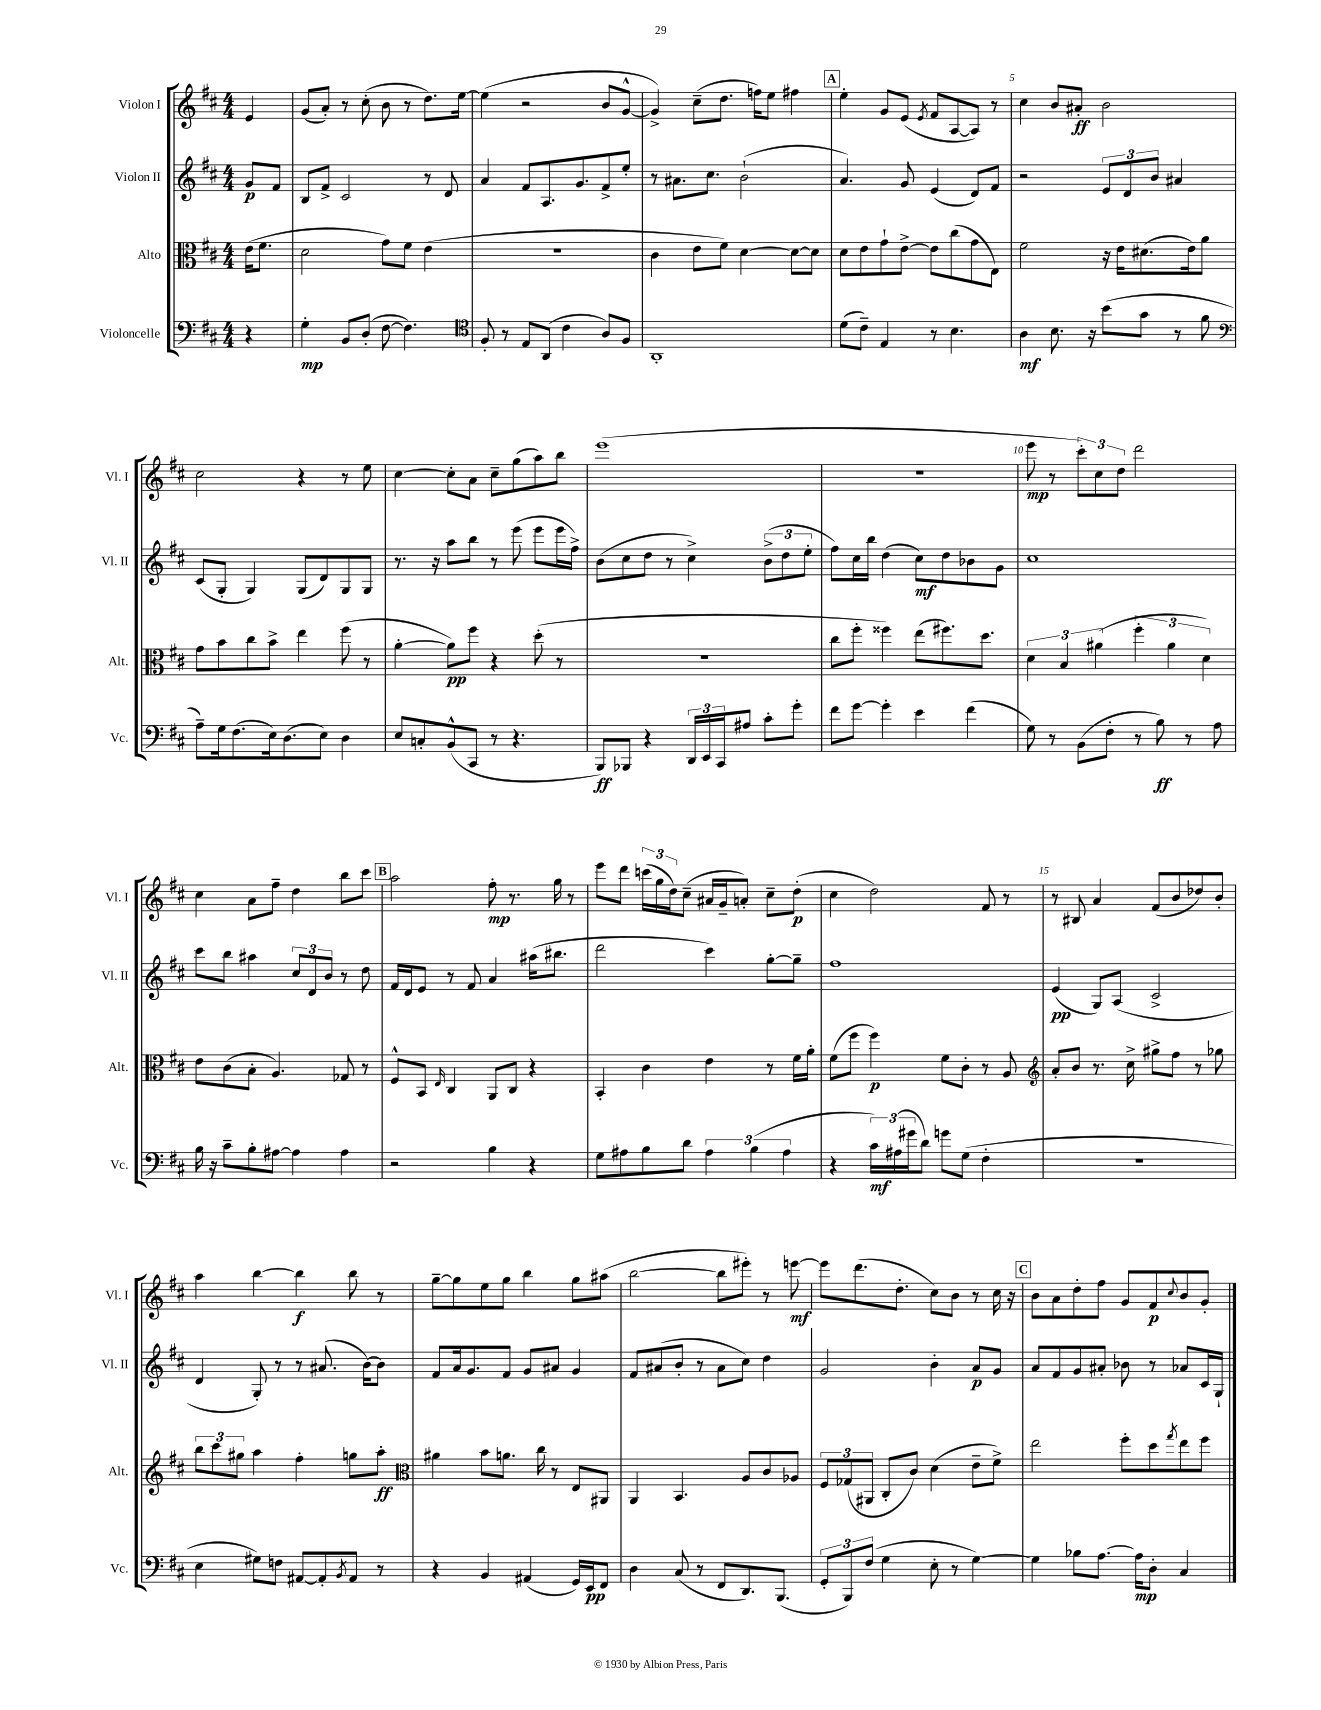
<<
\new StaffGroup <<
\new Staff = "s0" \with { instrumentName = "Violon I" shortInstrumentName = "Vl. I" } {
    \clef treble \key d \major \numericTimeSignature \time 4/4 \partial 4
    e'4 |
    g'8( a'8-.) r8 cis''8-.( b'8 r8 d''8.) e''16~ |
    e''4( r2 b'8 g'8~-^ |
    g'4->) cis''8--( d''8. f''16) e''8 fis''4 |
    \mark \markup { \box "A" } e''4-. g'8 e'8( \acciaccatura { e'8 } fis'8 a8~ a8) r8 |
    cis''4 b'8 ais'8-.\ff b'2 |
    cis''2 r4 r8 e''8 |
    cis''4~ cis''8-. a'8 cis''8-- g''8( a''8) b''8 |
    e'''1( |
    r1 |
    e'''8\mp r8 \tuplet 3/2 { cis'''8-.) cis''8 d''8 } d'''2 |
    cis''4 a'8 fis''8-- d''4 b''8 cis'''8 |
    \mark \markup { \box "B" } a''2 fis''8-.\mp r8. g''16 r8 |
    e'''8 d'''8 \tuplet 3/2 { c'''16( g''16 d''16) } cis''8--( ais'16 g'16-- a'8-.) cis''8-- d''8-.\p( |
    cis''4 d''2) fis'8 r8 |
    r8 bis8 a'4 fis'8( b'8 des''8) b'8-. |
    a''4 b''4~ b''4\f b''8 r8 |
    g''8~-- g''8 e''8 g''8 b''4 g''8 ais''8( |
    b''2~ b''8 eis'''8-.) r8 e'''8~\mf |
    e'''8 d'''8.( d''8.-. cis''8) b'8 r8 cis''16 r16 |
    \mark \markup { \box "C" } b'8 a'8 d''8-. fis''8 g'8 fis'8\p \appoggiatura { cis''8 } b'8 g'8-. \bar "|." |
}
\new Staff = "s1" \with { instrumentName = "Violon II" shortInstrumentName = "Vl. II" } {
    \clef treble \key d \major \numericTimeSignature \time 4/4 \partial 4
    g'8\p fis'8 |
    b8 fis'8-> cis'2 r8 d'8 |
    a'4 fis'8 a8. g'8. fis'8-> e''8-. |
    r8 ais'8. cis''8. b'2-!( |
    \mark \markup { \box "A" } a'4.) g'8 e'4( d'8) fis'8 |
    r2 \tuplet 3/2 { e'8 d'8 b'8 } ais'4 |
    cis'8( g8-. g4) g8( d'8) g8 g8 |
    r8. r16 a''8 b''8 r8 e'''8( e'''8 e'''16 fis''16->) |
    b'8( cis''8 d''8 r8 cis''4->) \tuplet 3/2 { b'8->( d''8 e''8-. } |
    fis''8) cis''16 b''16 d''4( cis''8\mf) d''8 bes'8 g'8 |
    cis''1 |
    cis'''8 b''8 ais''4 \tuplet 3/2 { cis''8 d'8 b'8 } r8 d''8 |
    \mark \markup { \box "B" } fis'16 d'16 e'8 r8 fis'8 a'4 ais''16( bis''8. |
    d'''2 cis'''4) g''8~-. g''8-- |
    fis''1 |
    e'4\pp( g8) a8( cis'2-> |
    d'4 g8-.) r8 r8 ais'8.( b'16~) b'8 |
    fis'8 a'16 g'8. fis'8 g'8 ais'8 g'4 |
    fis'8 ais'8( b'8-. r8 ais'8 cis''8) d''4 |
    g'2 b'4-. a'8\p g'8 |
    \mark \markup { \box "C" } a'8 fis'8 g'8 ais'8-. bes'8 r8 aes'8 cis'16 g16-! \bar "|." |
}
\new Staff = "s2" \with { instrumentName = "Alto" shortInstrumentName = "Alt." } {
    \clef alto \key d \major \numericTimeSignature \time 4/4 \partial 4
    e'16( fis'8. |
    d'2 g'8) fis'8 e'4( |
    R1 |
    cis'4 e'8 fis'8) d'4~ d'8~ d'8 |
    \mark \markup { \box "A" } d'8 e'8 g'8-! e'8~-> e'8 cis''8( g'8 e8) |
    fis'2 r16 e'16 dis'8.( e'16) a'8 |
    g'8 b'8 cis''8 b'8-> e''4 fis''8( r8 |
    a'4~-. a'8\pp) fis''8 r4 d''8-.( r8 |
    r1 |
    cis''8 fis''8-. fisis''4) e''8( fis''8.) d''8. |
    \tuplet 3/2 { d'4 b4 ais'4( } \tuplet 3/2 { fis''4-. ais'4 d'4) } |
    e'8 cis'8( b8-. a4.) ges8 r8 |
    \mark \markup { \box "B" } fis8-^ b,8 \grace { e16 } cis4 a,8 cis8 r4 |
    b,4-. cis'4 e'4 r8 fis'16 a'16-. |
    fis'8( fis''8 fis''4\p) fis'8 cis'8-. r8 a8 |
    \clef treble a'8-. b'8 r8. cis''16-> gis''8-> fis''8 r8 ges''8 |
    \tuplet 3/2 { b''8 cis'''8 gis''8 } a''4 fis''4-. g''8 a''8-.\ff |
    \clef alto ais'4 b'8 a'8. cis''16 r8 e8 ais,8 |
    a,4 b,4. a8 cis'8 aes8 |
    \tuplet 3/2 { fis8 ges8( ais,8 } cis8-. cis'8) d'4( e'8-- fis'8->) |
    \mark \markup { \box "C" } e''2 fis''8-. d''8 \acciaccatura { g''8 } e''8 fis''8 \bar "|." |
}
\new Staff = "s3" \with { instrumentName = "Violoncelle" shortInstrumentName = "Vc." } {
    \clef bass \key d \major \numericTimeSignature \time 4/4 \partial 4
    r4 |
    g4-.\mp b,8 d8-.( fis8~ fis4.) |
    \clef tenor fis8-. r8 e8 a,8( cis'4 a8) fis8 |
    a,1-. |
    \mark \markup { \box "A" } d'8( cis'8--) e4 r8 b4. |
    a4\mf b8. r16 b'8( g'8 r8 fis'8 |
    \clef bass a8--) g16 fis8.( e16) d8.( e8) d4 |
    e8 c8-. b,8-^( cis,8 r8 r4. |
    b,,8\ff) bes,,8 r4 \tuplet 3/2 { d,16 e,16 cis,16 } ais8 cis'8-. g'8-. |
    fis'8 g'8~ g'4-. e'4 fis'4( |
    g8) r8 b,8( fis8-. r8 b8\ff) r8 a8 |
    b16 r16 cis'8-- b8-. ais8~ ais4 ais4 |
    \mark \markup { \box "B" } r2 b4 r4 |
    g8 ais8 b8 d'8 \tuplet 3/2 { ais4 b4( ais4 } |
    r4 \tuplet 3/2 { cis'16\mf) ais16( gis'16 } d'8) g'8 g8( fis4-. |
    R1 |
    e4 gis8) f8 ais,8~ ais,8-. \acciaccatura { b,8 } ais,8 r8 |
    r4 b,4 ais,4( g,16) e,16\pp fis,8 |
    d4 cis8( r8 fis,8 d,8.) b,,8.( |
    \tuplet 3/2 { g,8-. b,,8) fis8( } g4 e8-. r8 g4~) |
    \mark \markup { \box "C" } g4 bes8 a8.~ a16\mp d8-. cis4 \bar "|." |
}
>>
>>
\layout { \context { \Score \override BarNumber.break-visibility = ##(#f #t #t) barNumberVisibility = #(every-nth-bar-number-visible 5) } }
